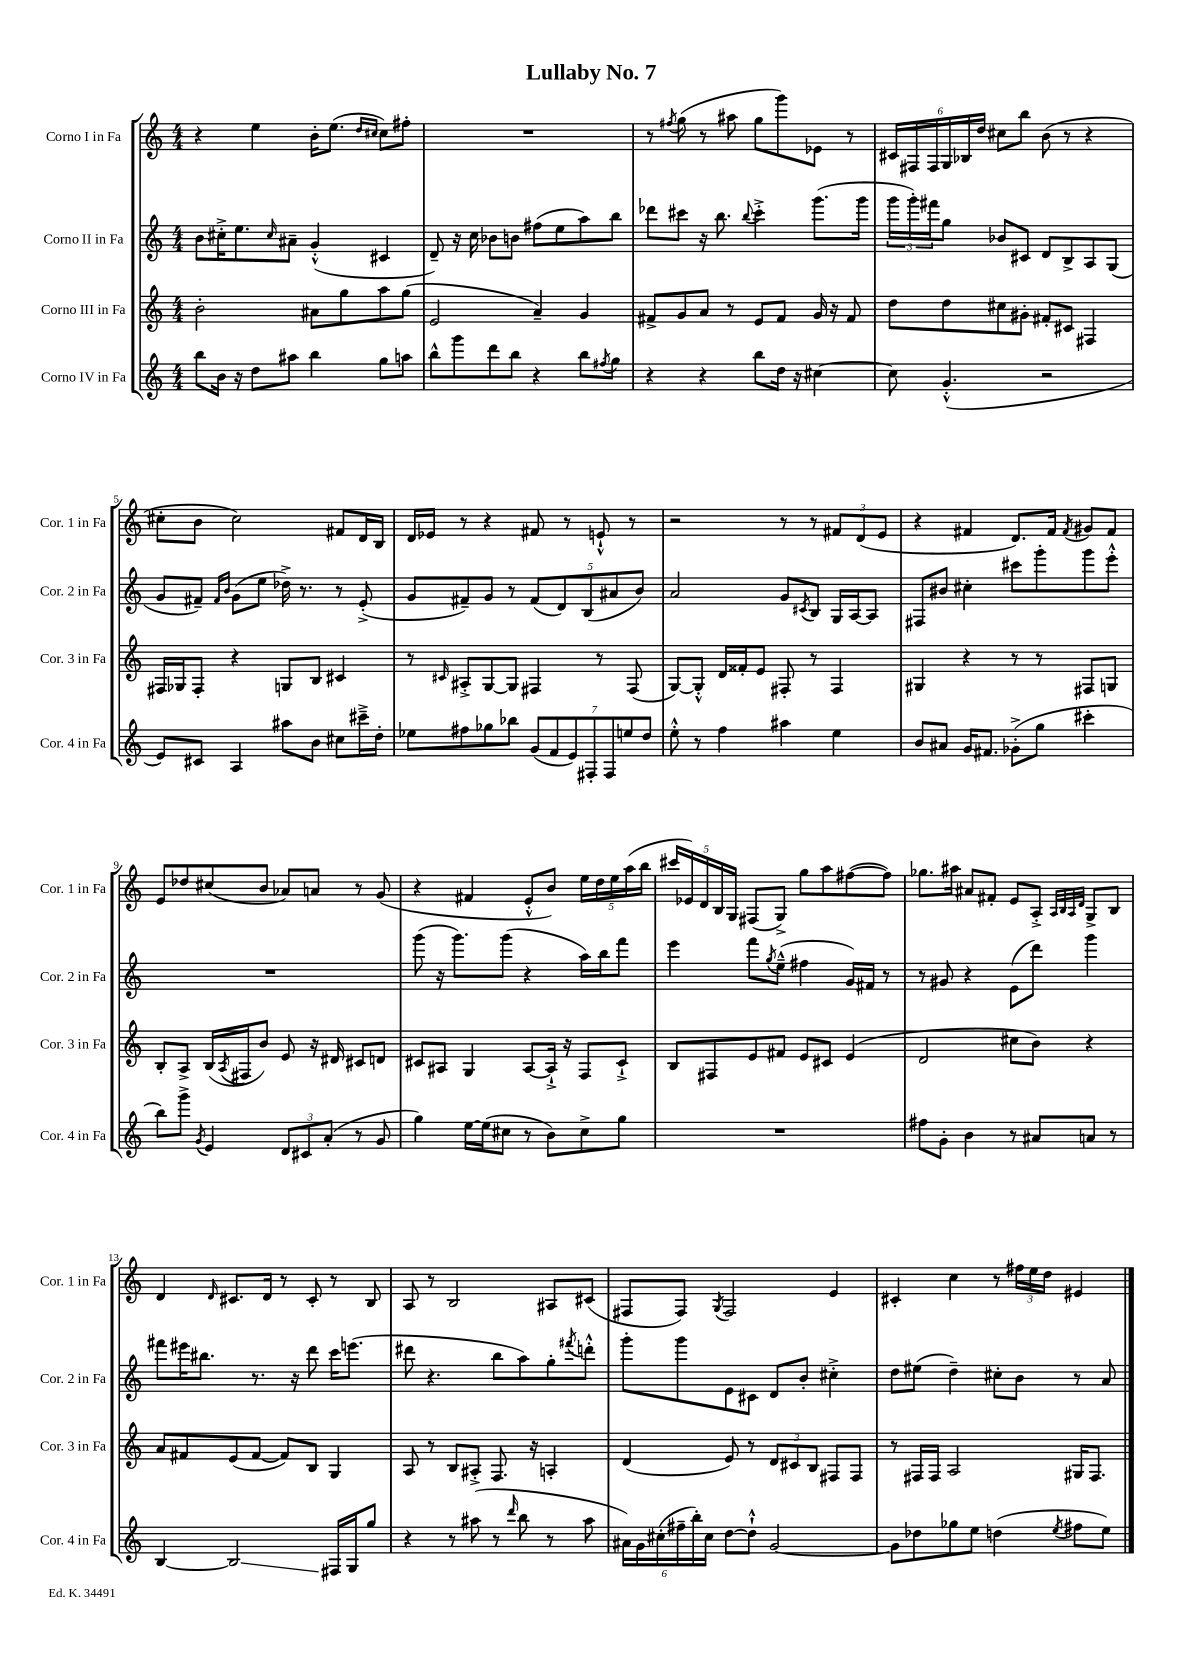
\header { title = "Lullaby No. 7" }
<<
\new StaffGroup <<
\new Staff = "s0" \with { instrumentName = "Corno I in Fa" shortInstrumentName = "Cor. 1 in Fa" } {
    \clef treble \key c \major \numericTimeSignature \time 4/4
    r4 e''4 b'16-. e''8.( \grace { d''16 cis''16 } cis''8) fis''8-. |
    R1 |
    r8 \acciaccatura { fis''8 } g''8( r8 ais''8 g''8 g'''8) ees'8 r8 |
    \tuplet 6/4 { cis'16 fis16 fis16 g16 bes16 d''16 } cis''8 b''8 b'8( r8 r4 |
    cis''8-. b'8 cis''2) fis'8 d'16 b16 |
    d'16 ees'16 r8 r4 fis'8 r8 e'8-!-^ r8 |
    r2 r8 r8 \tuplet 3/2 { fis'8 d'8( e'8 } |
    r4 fis'4 d'8.) fis'16 \acciaccatura { fis'8 } gis'8 fis'8 |
    e'8 des''8 cis''8( b'8 aes'8) a'8 r8 g'8( |
    r4 fis'4 e'8-.-^ b'8) \tuplet 5/4 { e''16 d''16 e''16 a''16( b''16 } |
    \tuplet 5/4 { cis'''16 ees'16) d'16 b16 g16 } fis8( g8->) g''8 a''8 fis''8~( fis''8) |
    ges''8. ais''16 ais'8 fis'8-. e'8 a8-.-> \grace { a32 b32 a32 d'32 } g8-> b8 |
    d'4 \grace { d'16 } cis'8. d'16 r8 cis'8-. r8 b8 |
    a8 r8 b2 ais8 cis'8( |
    fis8 fis8) \acciaccatura { g8 } fis2 e'4 |
    cis'4-. c''4 r8 \tuplet 3/2 { fis''16 e''16 d''16 } eis'4 \bar "|." |
}
\new Staff = "s1" \with { instrumentName = "Corno II in Fa" shortInstrumentName = "Cor. 2 in Fa" } {
    \clef treble \key c \major \numericTimeSignature \time 4/4
    b'8 cis''16-.-> e''8. \grace { cis''16 } ais'8-- g'4-.-^( cis'4 |
    d'8--) r16 c''16 bes'8 b'8 fis''8( e''8 a''8) b''8 |
    des'''8 cis'''8 r16 b''8. \appoggiatura { b''8 } cis'''4-.-> g'''8.( g'''16 |
    \tuplet 3/2 { g'''16 g'''16-.) fis'''16 } g''8 bes'8 cis'8 d'8 b8-> a8 g8( |
    g'8 fis'8--) \grace { fis'16 b'16 } g'8( e''8 des''16->) r8. r8 e'8-.->( |
    g'8 fis'8--) g'8 r8 \tuplet 5/4 { fis'8( d'8) b8( ais'8 b'8) } |
    a'2 g'8 \acciaccatura { cis'8 } b8 g16 a16~ a8 |
    fis8 bis'8 cis''4-. cis'''8 g'''8-. g'''8 e'''8-.-^ |
    R1 |
    g'''8( r16 g'''8.) g'''8( r4 a''16) b''16 f'''8 |
    e'''4 f'''8 \acciaccatura { g''8 } e''8---^( fis''4 g'16) fis'16 r8 |
    r8 gis'8 r4 e'8( d'''8) g'''4 |
    fis'''8 eis'''16 bis''8. r8. r16 d'''8 c'''16 e'''8.( |
    dis'''8 r4. b''8 a''8) g''8-. \acciaccatura { fis'''8 } d'''8-.-^ |
    g'''8-. g'''8 e'8 cis'8 d'8 b'8-. cis''4-.-> |
    d''8 eis''8( d''4--) cis''8-. b'8 r8 a'8 \bar "|." |
}
\new Staff = "s2" \with { instrumentName = "Corno III in Fa" shortInstrumentName = "Cor. 3 in Fa" } {
    \clef treble \key c \major \numericTimeSignature \time 4/4
    b'2-. ais'8 g''8 a''8 g''8( |
    e'2 a'4--) g'4 |
    fis'8-> g'8 a'8 r8 e'8 fis'8 g'16 r16 fis'8 |
    d''8 d''8 cis''8 gis'8-. fis'8-. cis'8 fis4 |
    fis16 ges16 fis8-. r4 g8 b8 cis'4 |
    r8 \grace { cis'16 } ais8-.-> g8~ g8 fis4 r8 fis8( |
    g8~) g8-.-^ d'16 fisis'16-. e'8 fis8-. r8 fis4 |
    gis4 r4 r8 r8 fis8 g8 |
    b8-. a8-> b16( \acciaccatura { a8 } fis16 b'8) e'8 r16 dis'16 cis'8 d'8 |
    cis'8 ais8 g4 ais8~ ais16-!-> r16 f8 cis'8-!-> |
    b8 fis8 e'8 fis'8 e'8 cis'8 e'4( |
    d'2 cis''8 b'8) r4 |
    a'8 fis'8 e'8( fis'8~ fis'8) b8 g4 |
    a8 r8 b8 ais8-.-> f8. r16 a4-. |
    d'4( e'8) r8 \tuplet 3/2 { d'8 cis'8 b8 } fis8 fis8 |
    r8 fis16 fis16 a2 gis16 fis8. \bar "|." |
}
\new Staff = "s3" \with { instrumentName = "Corno IV in Fa" shortInstrumentName = "Cor. 4 in Fa" } {
    \clef treble \key c \major \numericTimeSignature \time 4/4
    b''8 b'16 r16 d''8 ais''8 b''4 g''8 a''8 |
    b''8-^ g'''8 d'''8 b''8 r4 b''8 \acciaccatura { fis''8 } g''8 |
    r4 r4 b''8 d''16 r16 cis''4~ |
    cis''8 g'4.-.-^( r2 |
    e'8) cis'8 a4 ais''8 b'8 cis''8 cis'''16---> d''16-. |
    ees''8 fis''8 ges''8 bes''8 \tuplet 7/4 { g'8( f'8 e'8) fis8-. fis8 e''8 d''8 } |
    e''8-.-^ r8 f''4 ais''4 e''4 |
    b'8 ais'8 g'16 fis'8. ges'8-.->( g''8 cis'''4-. |
    b''8) g'''8-> \acciaccatura { g'8 } e'4 \tuplet 3/2 { d'8 cis'8 a'8-.( } r8 g'8 |
    g''4) e''16~ e''16( cis''8 r8 b'8) cis''8-> g''8 |
    R1 |
    fis''8 g'8-. b'4 r8 ais'8 a'8 r8 |
    b4~ b2\glissando fis16 g16 g''8 |
    r4 r8 ais''8( r8 \grace { d'''16 } b''8 r8 ais''8 |
    \tuplet 6/4 { ais'16) g'16 cis''16-.( fis''16-- b''16-.) cis''16 } d''8~ d''8-!-^ g'2~ |
    g'8 des''8 ges''8 e''8 d''4( \acciaccatura { e''8 } fis''8 e''8) \bar "|." |
}
>>
>>
